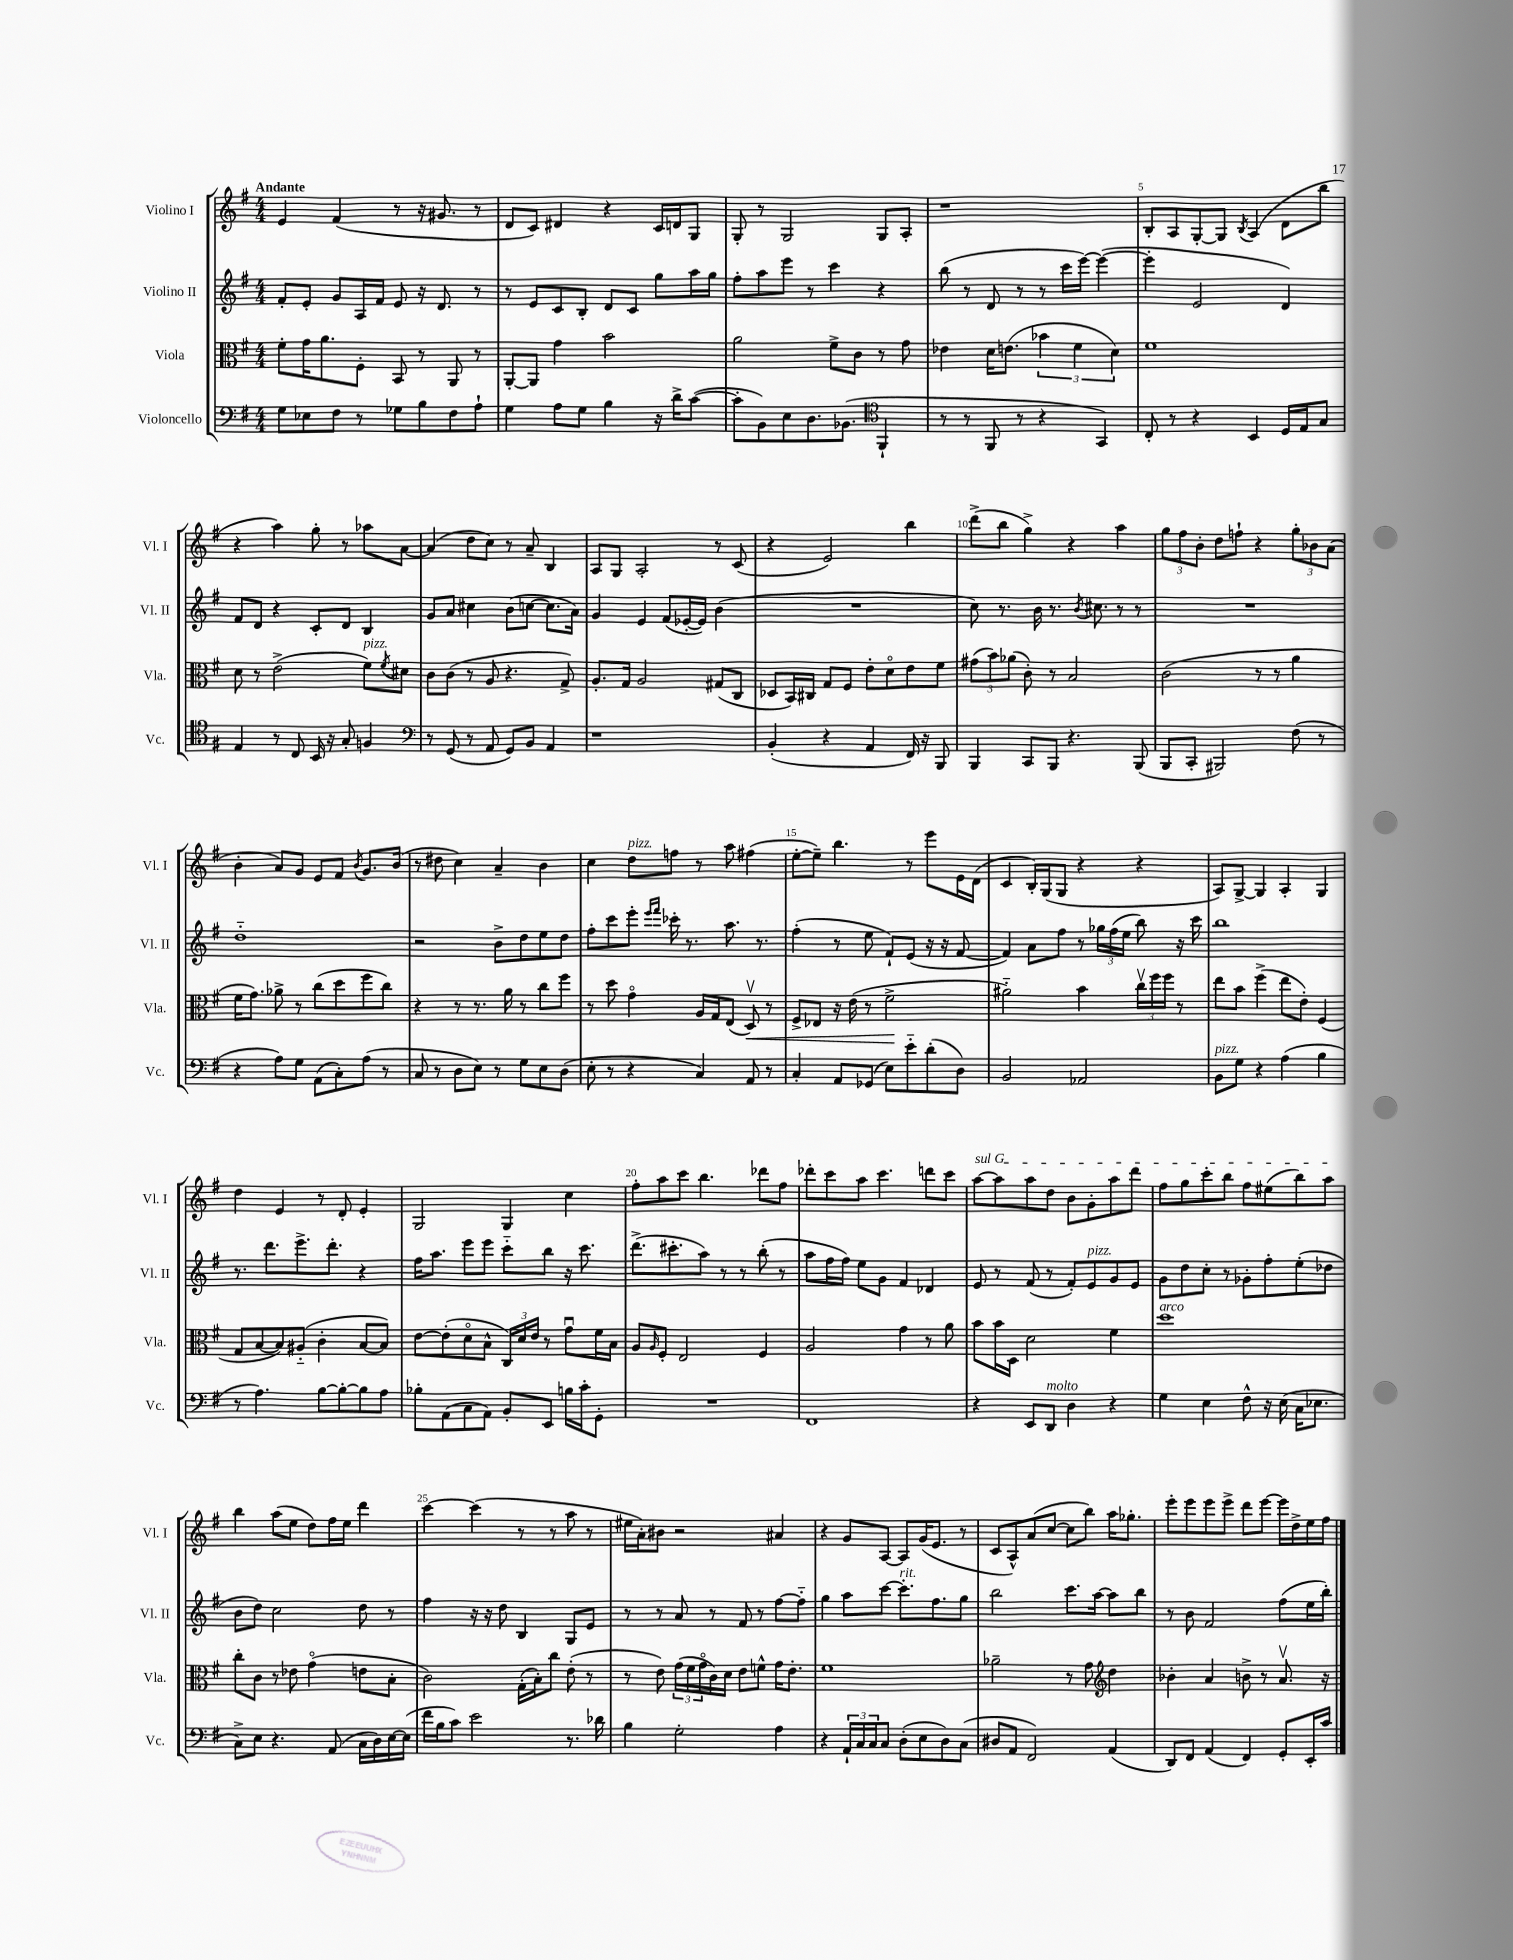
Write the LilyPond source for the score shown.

<<
\new StaffGroup <<
\new Staff = "s0" \with { instrumentName = "Violino I" shortInstrumentName = "Vl. I" } {
    \clef treble \key g \major \numericTimeSignature \time 4/4 \tempo "Andante"
    e'4 fis'4( r8 r16 gis'8. r8 |
    d'8 c'8) dis'4 r4 c'16 d'16 g8 |
    g8-. r8 g2 g8 a8-. |
    r1 |
    b8-. a8 g8~-. g8 \acciaccatura { b8 } a4( d'8 b''8 |
    r4 a''4) g''8-. r8 aes''8 a'8~ |
    a'4( d''8 c''8) r8 a'8-- b4 |
    a8 g8 a2-. r8 c'8( |
    r4 e'2) b''4 |
    d'''8->( b''8 g''4->) r4 a''4 |
    \tuplet 3/2 { g''8 fis''8 b'8-. } d''8 f''8-! r4 \tuplet 3/2 { g''8-. bes'8 a'8( } |
    b'4-. a'8) g'8 e'8 fis'8 \acciaccatura { b'8 } g'8. b'16( |
    r8 dis''8 c''4) a'4-- b'4 |
    c''4 d''8^\markup { \italic "pizz." } f''8 r8 a''8 fis''4( |
    e''8~-. e''8--) b''4. r8 e'''8 e'16 d'16( |
    c'4 b16-.) g16( g8 r4 r4 |
    a8) g8~-> g4 a4-. g4 |
    d''4 e'4 r8 d'8-. e'4-. |
    g2 g4 c''4 |
    fis''8-. a''8 c'''8 b''4. des'''8 fis''8 |
    des'''8-. c'''8 a''8 c'''4. d'''8 c'''8 |
    \once \override TextSpanner.bound-details.left.text = \markup { \italic "sul G" } a''8~\startTextSpan a''8 a''8 d''8 b'8 g'8-. a''8 d'''8 |
    fis''8 g''8 c'''8-. b''8 fis''8 eis''8( b''8) a''8\stopTextSpan |
    b''4 a''8( e''8 d''8) fis''16 e''16 d'''4 |
    c'''4~ c'''4( r8 r8 a''8 r8 |
    eis''16 a'16-.) bis'8 r2 ais'4 |
    r4 g'8 a8~ a8 g'16( e'8. r8 |
    c'8 a8-^) a'8( c''8~ c''8 b''8) a''16 ges''8.-. |
    e'''8-. e'''8 e'''8 e'''8-> d'''8 e'''8~ e'''16 d''16-> e''16 fis''16 \bar "|." |
}
\new Staff = "s1" \with { instrumentName = "Violino II" shortInstrumentName = "Vl. II" } {
    \clef treble \key g \major \numericTimeSignature \time 4/4
    fis'8-. e'8-. g'8 a16 fis'16 e'8 r16 d'8. r8 |
    r8 e'8 c'8 b8-. d'8 c'8 g''8 a''16 g''16 |
    fis''8-. a''8 e'''8 r8 c'''4 r4 |
    b''8( r8 d'8 r8 r8 c'''16 e'''16~) e'''4~( |
    e'''4-. e'2 d'4) |
    fis'8 d'8 r4 c'8-. d'8 b4 |
    g'8 a'8 cis''4 b'8( c''8~ c''8. a'16) |
    g'4 e'4 fis'8( ees'16~-. ees'16) b'4( |
    R1 |
    c''8) r8. b'16 r8. \acciaccatura { b'8 } cis''8. r8 r8 |
    R1 |
    d''1-_ |
    r2 b'8-> d''8 e''8 d''8 |
    fis''8-. c'''8 e'''8-. \grace { e'''16 fis'''16 } ces'''16-. r8. a''8. r8. |
    fis''4-.( r8 e''8 fis'8-!) e'8( r16 r16 fis'8~ |
    fis'4) a'8 fis''8 r8 \tuplet 3/2 { ges''16 fis''16( e''16 } b''8) r16 c'''16 |
    b''1 |
    r8. d'''8. e'''8.-> d'''8.-. r4 |
    fis''16 a''8. e'''8 e'''8 c'''8-_ b''8 r16 c'''8. |
    d'''8.->( cis'''8.-. a''8) r8 r8 b''8-.( r8 |
    a''8 fis''16 fis''16) e''8 g'8 fis'4 des'4 |
    e'8 r8 fis'8( r8 fis'8-.) e'8^\markup { \italic "pizz." } g'8 e'8 |
    g'8 d''8 c''8-. r8 ges'8-. fis''8-. e''8-.( des''8 |
    b'8 d''8) c''2 d''8 r8 |
    fis''4 r16 r16 d''8 b4 g8 e'8 |
    r8 r8 a'8 r8 fis'8 r8 fis''8~ fis''8-_ |
    g''4 a''8 c'''8~ c'''8.-.^\markup { \italic "rit." } fis''8. g''8 |
    b''2 c'''8. a''16~ a''8 b''8 |
    r8 b'8 fis'2 fis''8( e''16 b''16-.) \bar "|." |
}
\new Staff = "s2" \with { instrumentName = "Viola" shortInstrumentName = "Vla." } {
    \clef alto \key g \major \numericTimeSignature \time 4/4
    fis'8-. g'16 a'8. fis8-. b,8 r8 a,8 r8 |
    a,8~-. a,8 g'4 b'2 |
    a'2 fis'8-> c'8 r8 g'8 |
    ees'4 d'16 e'8.( \tuplet 3/2 { bes'4 fis'4 d'4) } |
    fis'1 |
    d'8 r8 e'2->( fis'8^\markup { \italic "pizz." }) \acciaccatura { fis'8 } dis'8 |
    c'8 c'8( r8 a8 r4. g8->) |
    a8.-. g16 a2 gis8( c8 |
    des8 b,16) cis16 g8 fis8 e'8-. d'8\flageolet e'8 fis'8 |
    \tuplet 3/2 { gis'8( b'8) aes'8( } c'8-.) r8 b2 |
    c'2( r8 r8 a'4 |
    fis'16 g'8.) aes'8-> r8 c''8( d''8 fis''8 c''8) |
    r4 r8 r8. a'16 r8 c''8 fis''8 |
    r8 d''8 g'4\flageolet a16 g16 e8( d8\upbow\<) r8 |
    fis8-> ees8 r16 e'16( r8 fis'2->\! |
    ais'2-_) b'4 \tuplet 3/2 { c''16\upbow fis''16 fis''16 } r8 |
    e''8 b'8 fis''4->( e''8 e'8-.) fis4( |
    g8 b8~ b8) ais8-_( c'4-. b8~ b8) |
    e'8~ e'8-.( d'8\flageolet b8-^ \tuplet 3/2 { c16) d'16 e'16 } r8 g'8\downbow fis'16 b16 |
    a8 \grace { a16 } fis8-. e2 fis4 |
    a2 g'4 r8 a'8 |
    b'8 b'16 d16 d'2 fis'4 |
    d''1^\markup { \italic "arco" } |
    c''8-. c'8 r8 ees'8 g'4\flageolet( e'8 b8-. |
    c'2) g16-.( b16-.) c''8 e'8-.( r8 |
    r8 e'8) \tuplet 3/2 { g'16( fis'16 g'16\flageolet } c'16) d'16 e'8 f'8-^ g'16 e'8.-. |
    fis'1 |
    aes'2-- r8 g'8 \clef treble d''4 |
    bes'4-. a'4 b'8-> r8 a'8.\upbow r16 \bar "|." |
}
\new Staff = "s3" \with { instrumentName = "Violoncello" shortInstrumentName = "Vc." } {
    \clef bass \key g \major \numericTimeSignature \time 4/4
    g8 ees8 fis8 r8 ges8 b8 fis8 a8-! |
    g4 a8 g8 b4 r16 d'16-> c'8~( |
    c'8-. b,8) e8 d8. bes,8.( \clef tenor fis,4-! |
    r8 r8 fis,8 r8 r4 g,4) |
    c8-. r8 r4 b,4 d16 e16 g8 |
    e4 r8 c8 b,16 r16 g8-. f4 |
    \clef bass r8 g,8( r8 a,8 g,8) b,8 a,4 |
    r1 |
    b,4-.( r4 a,4 fis,16) r16 b,,8 |
    b,,4 c,8 b,,8 r4. b,,8( |
    b,,8 c,8-. bis,,2) fis8( r8 |
    r4 a8) g8 a,8( c8-.) a8( r8 |
    c8 r8 d8 e8) r8 g8 e8 d8( |
    e8-. r8 r4 c4) a,8 r8 |
    c4-. a,8 ges,8( e8) e'8-_ d'8-.( d8) |
    b,2 aes,2 |
    b,8^\markup { \italic "pizz." } g8 r4 a4( b4 |
    r8 a4.) b8~ b8~-. b8 a8 |
    bes8-. a,8( c8 a,8) b,8-. e,8 b16 c'16-. g,8-. |
    R1 |
    fis,1 |
    r4 e,8 d,8^\markup { \italic "molto" } d4 r4 |
    g4 e4 fis8-^ r16 e16( c16 ees8. |
    c8->) e8 r4. a,8( c16 d16) e16~ e16( |
    fis'16 b16 c'8) e'2 r8. des'16 |
    b4 g2-. a4 |
    r4 \tuplet 3/2 { a,16-! c16 c16 } c8 d8-.( e8 d8) c8( |
    dis8 a,8 fis,2) a,4( |
    d,8) fis,8 a,4( fis,4) g,8-. e,16-. c'16 \bar "|." |
}
>>
>>
\layout { \context { \Score \override BarNumber.break-visibility = ##(#f #t #t) barNumberVisibility = #(every-nth-bar-number-visible 5) } }
